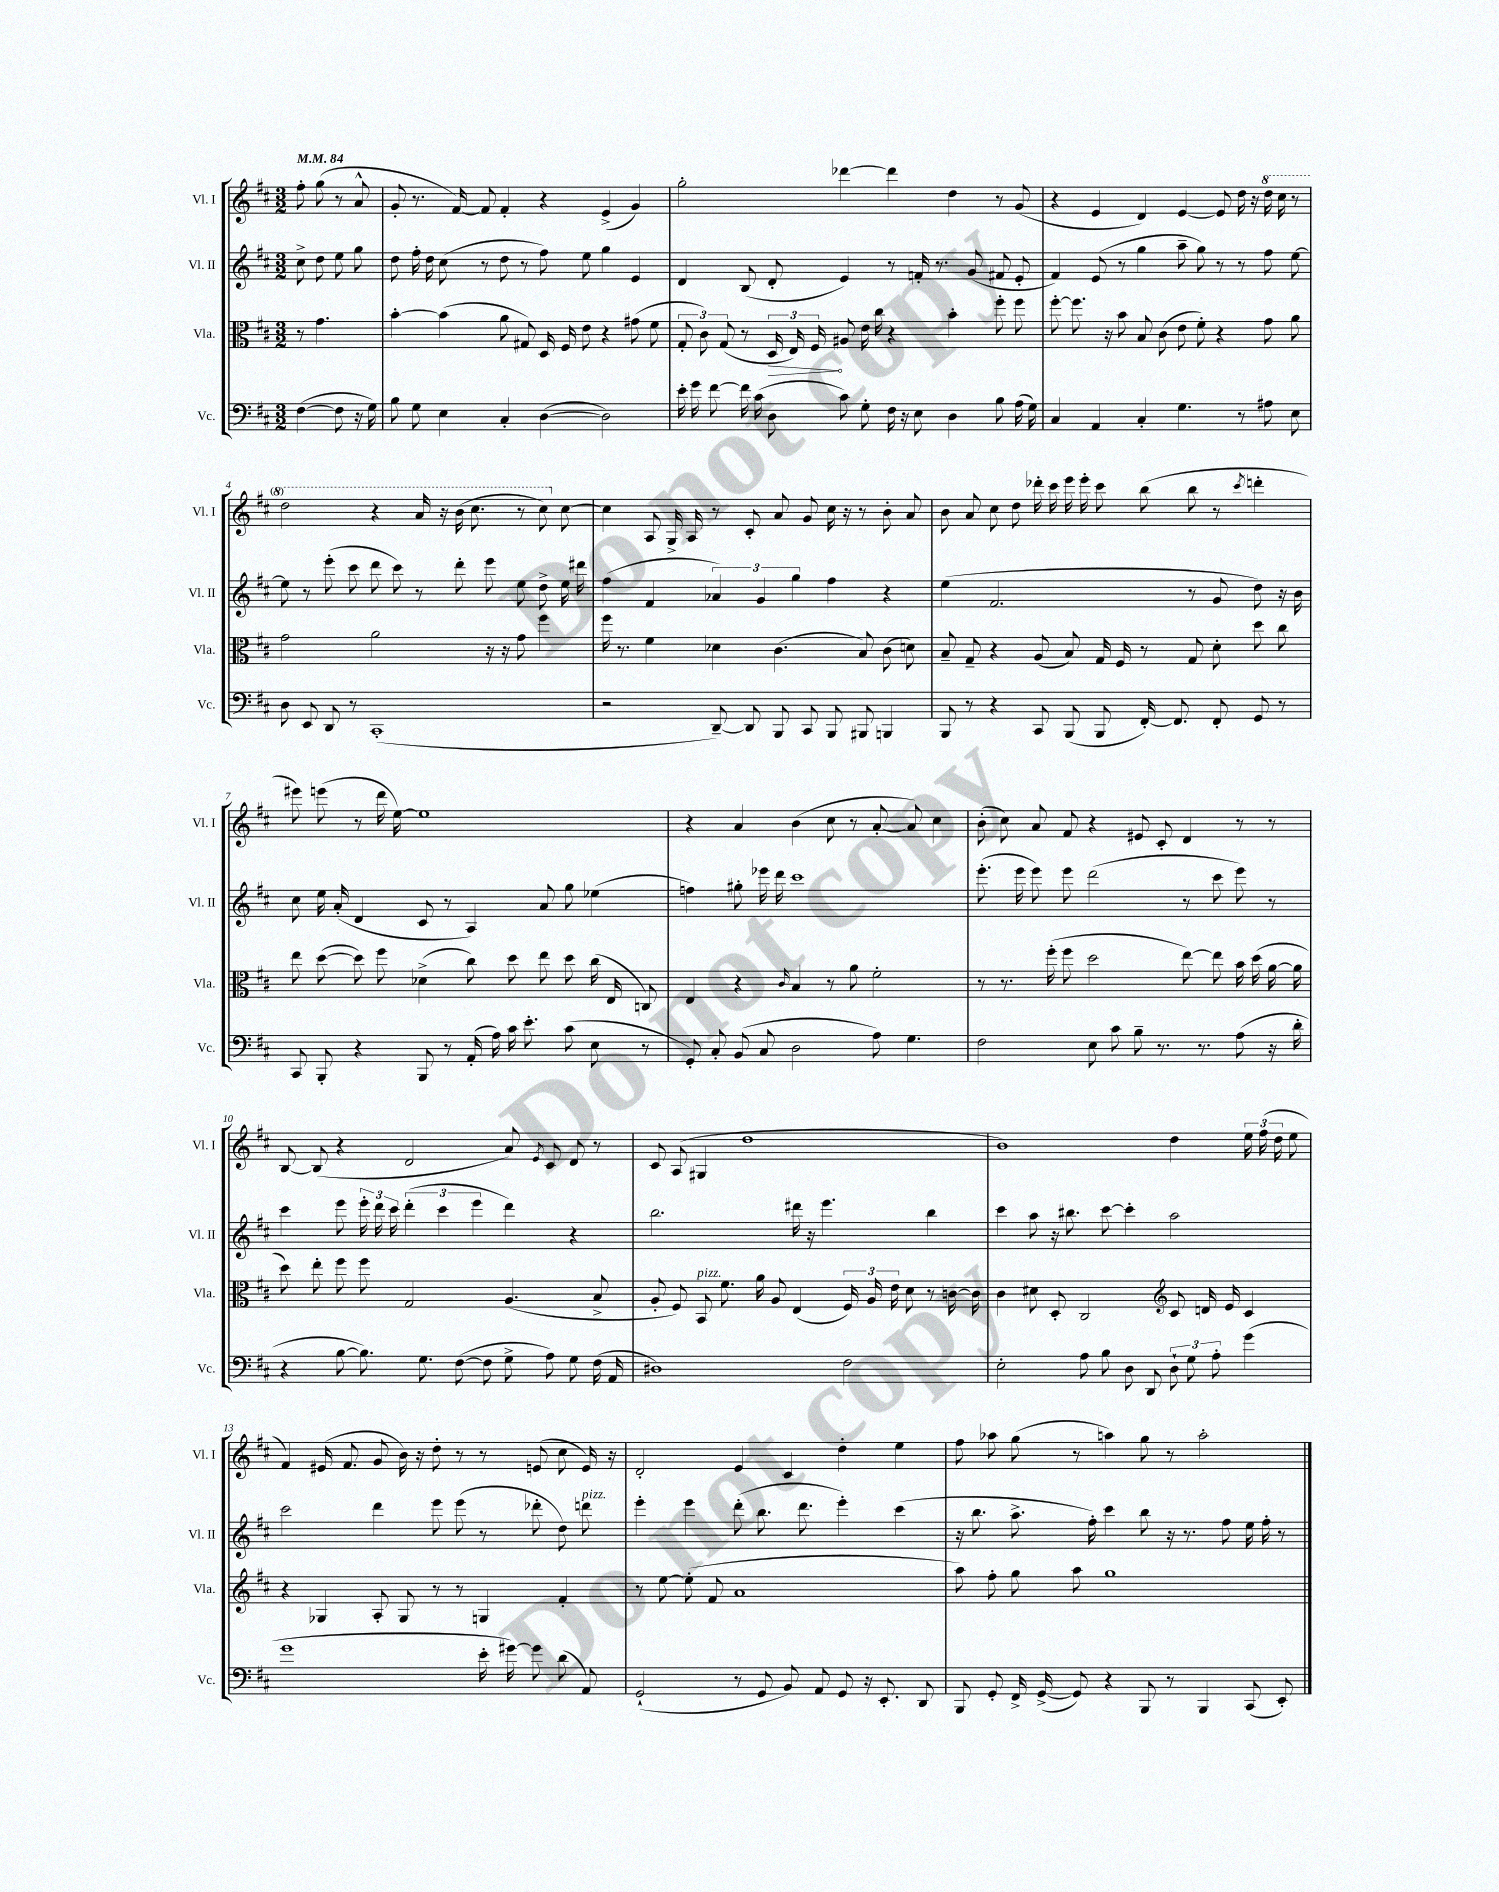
<<
\new StaffGroup <<
\new Staff = "s0" \with { instrumentName = "Vl. I" shortInstrumentName = "Vl. I" } {
    \clef treble \key d \major \numericTimeSignature \time 3/2 \partial 2 \tempo 4 = 84
    \autoBeamOff fis''8-. g''8( r8 a'8-^ |
    g'8-. r8. fis'16~) fis'8 fis'4-. r4 e'4->( g'4) |
    g''2-. des'''4~ des'''4 d''4 r8 g'8( |
    r4 e'4 d'4) e'4~ e'8 d''16 r16 \ottava #1 d'''16 cis'''16 r8 |
    d'''2 r4 a''16 r16 b''16( cis'''8. r8 cis'''8) \ottava #0 cis''8~ |
    cis''4 a8 g16-> a16 r8 cis'8-. a'8 g'8 cis''16 r16 r8 b'8-. a'8 |
    b'8 a'8 cis''8 d''8 des'''16-. cis'''16 e'''16 e'''16-. cis'''8 b''8( b''8 r8 \acciaccatura { cis'''8 } d'''4-. |
    eis'''8) e'''8( r8 d'''16 e''16~) e''1 |
    r4 a'4 b'4( cis''8 r8 a'8~-. a'8) cis''4 |
    b'8-.( cis''8) a'8 fis'8 r4 eis'8 cis'8-. d'4 r8 r8 |
    b8~ b8( r4 d'2 a'8) \acciaccatura { e'8 } cis'8 d'8 r8 |
    cis'8 a8( gis4 d''1 |
    b'1) d''4 \tuplet 3/2 { e''16 fis''16( d''16 } e''8 |
    fis'4) eis'16( fis'8. g'8 b'16) r16 d''8-. r8 r8 e'8( cis''8 e'16) r16 |
    d'2-. e'4 cis'4 d''4-. e''4 |
    fis''8 aes''8 g''8( r8 a''4) g''8 r8 a''2-. \bar "|." |
}
\new Staff = "s1" \with { instrumentName = "Vl. II" shortInstrumentName = "Vl. II" } {
    \clef treble \key d \major \numericTimeSignature \time 3/2 \partial 2
    \autoBeamOff cis''8-> d''8 e''8 g''8 |
    d''8 fis''16-. d''16 cis''8( r8 d''8 r8 fis''8) e''8 g''4 e'4 |
    d'4 b8( d'8-. e'4) r8 f'16-. r8. g'8( fis'8 e'8-. |
    fis'4) e'8( r8 g''4 a''8-- g''8) r8 r8 fis''8 e''8~ |
    e''8 r8 e'''8-.( cis'''8 d'''8 cis'''8) r8 d'''8-. e'''8 e''8 d''8-> e''16 dis'''16 |
    fis''4( fis'4 \tuplet 3/2 { aes'4) g'4 g''4 } fis''4 r4 |
    e''4( fis'2. r8 g'8 d''8) r16 b'16 |
    cis''8 e''16 a'16-.( d'4 cis'8 r8 a4) a'8 g''8 ees''4( |
    f''4) gis''8-. ees'''16 d'''16 cis'''1 |
    e'''8.-.( e'''16 e'''8) e'''8 d'''2( r8 cis'''8 e'''8) r8 |
    cis'''4 e'''8 \tuplet 3/2 { e'''16-. d'''16 cis'''16 } \tuplet 3/2 { d'''4-.( cis'''4 e'''4 } d'''4) r4 |
    b''2. dis'''16 r16 e'''4. b''4 |
    cis'''4 a''8 r16 bis''8. cis'''8~ cis'''4-. a''2 |
    cis'''2 d'''4 e'''8 e'''8( r8 des'''8-. d''8) d'''8^\markup { \italic "pizz." } |
    e'''4-. e'''4 d'''8-.( b''8. d'''8. e'''4-.) cis'''4( |
    r16 b''8. a''8.-> fis''16-.) cis'''4 b''8 r16 r8. fis''8 e''16 fis''16-. r8 \bar "|." |
}
\new Staff = "s2" \with { instrumentName = "Vla." shortInstrumentName = "Vla." } {
    \clef alto \key d \major \numericTimeSignature \time 3/2 \partial 2
    \autoBeamOff r8 g'4. |
    b'4~-. b'4( a'8 gis8) d16 fis16 e'8 r4 gis'8( fis'8 |
    \tuplet 3/2 { g8-. cis'8) g8( } r8 \tuplet 3/2 { \once \override Hairpin.circled-tip = ##t d16\> e16) fis16\! } ais8 e'16 cis''16 r4 b'4-. fis''8-. fis''8 |
    fis''8~-. fis''8. r16 b'8 b8 cis'8( e'8 fis'8-.) r4 g'8 a'8 |
    g'2 a'2 r16 r16 g'8 fis''4 |
    fis''16 r8. fis'4 des'4 cis'4.( b8) cis'8( d'8) |
    b8-- g8-- r4 a8( b8) g16 fis16 r8 g8 d'8-. d''8 cis''8 |
    e''8 d''8~( d''8) fis''8 des'4->( cis''8) d''8 e''8 d''8 cis''16( e16 c8) |
    e4 r4 \grace { cis'16 } b4 r8 a'8 fis'2-. |
    r8 r8. fis''16-.( fis''8 d''2 e''8~) e''8 b'16 d''16( a'16~ a'16 |
    d''8) e''8-. fis''8 fis''8 g2 a4.( b8-> |
    a8-. fis8) b,8^\markup { \italic "pizz." } fis'8. a'16 a8 e4( \tuplet 3/2 { fis16) a16 e'16 } d'8 r8 c'16~ c'16 |
    cis'4 dis'8 d8-. cis2 \clef treble cis'8 d'16 e'16 cis'4 |
    r4 ges4 a8-. ges8 r8 r8 g4 fis'4-. |
    r8 e''8~ e''8-.( fis'8 a'1 |
    a''8) fis''8-. g''8 a''8 g''1 \bar "|." |
}
\new Staff = "s3" \with { instrumentName = "Vc." shortInstrumentName = "Vc." } {
    \clef bass \key d \major \numericTimeSignature \time 3/2 \partial 2
    \autoBeamOff fis4~( fis8 r16 g16) |
    b8 g8 e4 cis4-. d4~( d2) |
    e'16-. g'16 fis'8~ fis'16 cis'16( d8 cis'8) g8-. fis16 r16 e8 d4 b8 a16( g16) |
    cis4 a,4 cis4-. g4. r8 ais8 e8 |
    d8 e,8 d,8 r8 cis,1-.( |
    r2 d,8~--) d,8 b,,8 cis,8 b,,8 bis,,8 b,,4 |
    b,,8 r8 r4 cis,8 b,,8( b,,8 fis,16~-.) fis,8. fis,8-. g,8 r8 |
    cis,8 b,,8-. r4 b,,8 r8 a,16-.( a16) cis'16 e'8.-. cis'8( e8 r8 |
    g,8-.) cis8-. b,8( cis8 d2 a8) g4. |
    fis2 e8 cis'8 b8-- r8. r8. a8( r16 d'16-. |
    r4 b8~ b8.) g8. fis8~( fis8 g8-> a8) g8 fis16( a,16 |
    dis1) fis2 |
    e2-. a8 b8 d8 d,8 \tuplet 3/2 { d8-! g8 a8-. } g'4( |
    g'1 e'16-. gis'16~) gis'8 d'8( a,8) |
    g,2-!( r8 g,8 b,8) a,8 g,8 r16 e,8.-. d,8 |
    b,,8 g,8-. fis,16-> g,16~->( g,8) r4 b,,8 r8 b,,4 cis,8( e,8-.) \bar "|." |
}
>>
>>
